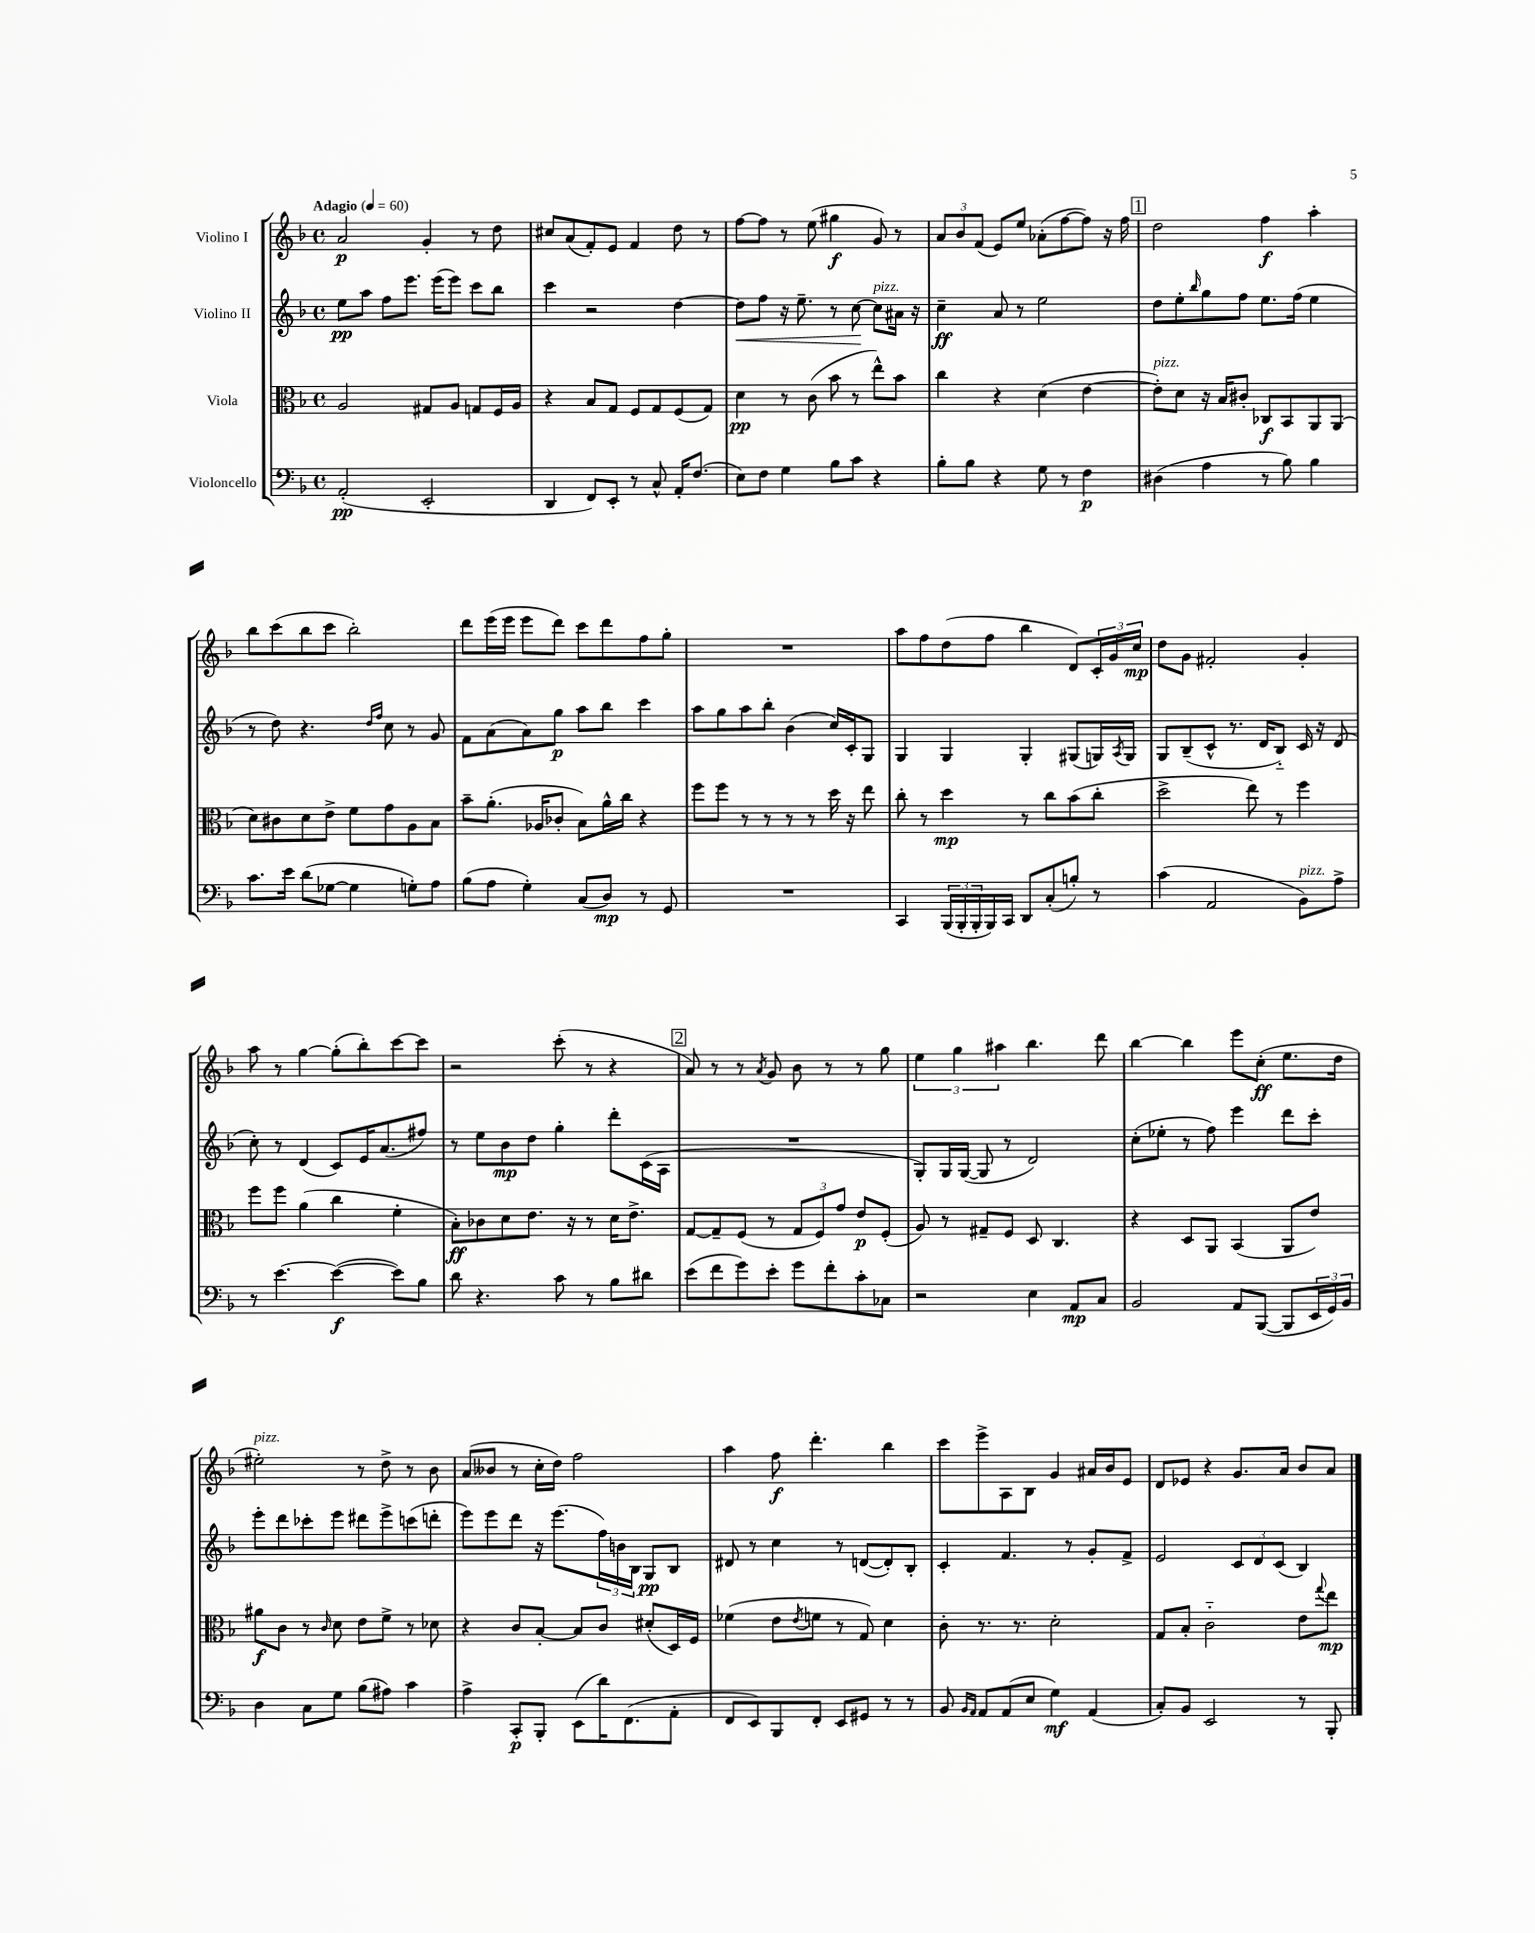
<<
\new StaffGroup <<
\new Staff = "s0" \with { instrumentName = "Violino I" } {
    \clef treble \key f \major \defaultTimeSignature \time 4/4 \tempo "Adagio" 4 = 60
    a'2\p g'4-. r8 d''8 |
    cis''8 a'8( f'8-.) e'8 f'4 d''8 r8 |
    f''8~ f''8 r8 e''8( gis''4\f g'8) r8 |
    \tuplet 3/2 { a'8 bes'8 f'8( } e'8) e''8 aes'8-.( f''8~ f''8) r16 f''16 |
    \mark \markup { \box "1" } d''2 f''4\f a''4-. |
    bes''8 c'''8( bes''8 c'''8 bes''2-.) |
    d'''8 e'''16( e'''16 e'''8 d'''8) c'''8 d'''8 f''8 g''8-. |
    R1 |
    a''8 f''8 d''8( f''8 bes''4 d'8) \tuplet 3/2 { c'16-. g'16 c''16\mp } |
    d''8 g'8 fis'2-. g'4-. |
    a''8 r8 g''4~ g''8-.( bes''8-.) c'''8~ c'''8 |
    r2 c'''8-.( r8 r4 |
    \mark \markup { \box "2" } a'8) r8 r8 \acciaccatura { a'8 } g'8 bes'8 r8 r8 g''8 |
    \tuplet 3/2 { e''4 g''4 ais''4 } bes''4. d'''8 |
    bes''4~ bes''4 e'''8 c''8-.\ff( e''8. d''16 |
    eis''2-.^\markup { \italic "pizz." }) r8 d''8-> r8 bes'8 |
    a'8( beses'8 r8 c''16-. d''16) f''2 |
    a''4 f''8\f d'''4.-. bes''4 |
    c'''8 e'''8-> a8 bes8 g'4 ais'16 bes'16 e'8 |
    d'8 ees'8 r4 g'8. a'16 bes'8 a'8 \bar "|." |
}
\new Staff = "s1" \with { instrumentName = "Violino II" } {
    \clef treble \key f \major \defaultTimeSignature \time 4/4
    e''8\pp a''8 f''8 e'''8. e'''16( e'''8) c'''8 bes''8 |
    c'''4 r2 d''4~ |
    d''8\< f''8 r16 e''8.-- r8 c''8~\! c''8^\markup { \italic "pizz." } ais'16 r16 |
    c''4--\ff a'8 r8 e''2 |
    \mark \markup { \box "1" } d''8 e''8-. \grace { bes''16 } g''8 f''8 e''8. f''16( e''4 |
    r8 d''8) r4. \grace { d''16 f''16 } c''8 r8 g'8 |
    f'8 a'8( a'8) g''8\p a''8 bes''8 c'''4 |
    a''8 g''8 a''8 bes''8-. bes'4( c''16) c'16-. g8 |
    g4 g4 g4-. gis8( g16) \acciaccatura { a8 } g16 |
    g8 bes8--( c'8-^ r8. d'16 bes8-_) c'16 r16 d'8( |
    c''8-.) r8 d'4( c'8) e'16 a'8.( fis''8) |
    r8 e''8 bes'8\mp d''8 g''4-. d'''8-. c'16( a16 |
    \mark \markup { \box "2" } R1 |
    g8-.) g16 g16~( g8 r8 d'2) |
    c''8-.( ees''8-. r8 f''8) e'''4 d'''8 c'''8-. |
    e'''8-. d'''8 ces'''8-. e'''8 dis'''8 e'''8-> c'''8( d'''8-. |
    e'''8) e'''8 d'''8 r16 e'''8.( \tuplet 3/2 { f''16) b'16 bes16 } g8\pp bes8 |
    dis'8 r8 c''4 r8 d'8~( d'8-.) bes8-. |
    c'4-. f'4. r8 g'8-. f'8-> |
    e'2 \tuplet 3/2 { c'8 d'8 c'8( } bes4) \bar "|." |
}
\new Staff = "s2" \with { instrumentName = "Viola" } {
    \clef alto \key f \major \defaultTimeSignature \time 4/4
    a2 gis8 a8 g8 f16 a16 |
    r4 bes8 g8 f8 g8 f8( g8) |
    d'4\pp r8 c'8( bes'8 r8 e''8-^) bes'8 |
    c''4 r4 d'4( e'4~ |
    \mark \markup { \box "1" } e'8-.^\markup { \italic "pizz." }) d'8 r16 bes16 cis'8-. ces8\f bes,8 a,8 a,8( |
    d'8) cis'8 d'8 e'8-> f'8 g'8 a8 bes8 |
    bes'8-- a'8.-.( aes16 ces'8-. bes8) a'16-^ c''16 r4 |
    f''8 f''8 r8 r8 r8 r8 d''16 r16 e''8 |
    c''8-. r8 d''4\mp r8 c''8 bes'8( c''8-. |
    d''2-> e''8) r8 f''4 |
    f''8 f''8 a'4( c''4 f'4-. |
    bes8-.\ff) ces'8 d'8 e'8. r16 r8 d'16 e'8.-> |
    \mark \markup { \box "2" } g8~ g8-- f8( r8 \tuplet 3/2 { g8 f8) g'8 } e'8\p f8-.( |
    a8) r8 gis8-- f8 d8 c4. |
    r4 d8 a,8 bes,4( a,8 e'8) |
    ais'8\f c'8 r8 \grace { c'16 } d'8 e'8 f'8-> r8 des'8 |
    r4 c'8 bes8~-. bes8 c'8 dis'8-.( d16) f16 |
    fes'4( e'8 \acciaccatura { e'8 } f'8 r8 g8) d'4 |
    c'8-. r8. r8. d'2-. |
    g8 bes8-. c'2-_ e'8 \appoggiatura { g''8 } e''8\mp \bar "|." |
}
\new Staff = "s3" \with { instrumentName = "Violoncello" } {
    \clef bass \key f \major \defaultTimeSignature \time 4/4
    a,2-.\pp( e,2-. |
    d,4 f,8) e,8-. r8 c8-^ a,16-. f8.( |
    e8) f8 g4 bes8 c'8 r4 |
    bes8-. bes8 r4 g8 r8 f4\p |
    \mark \markup { \box "1" } dis4( a4 r8 bes8) bes4 |
    c'8. e'16 d'8( ges8~ ges4 g8-.) a8 |
    bes8( a8 g4-.) c8( d8\mp) r8 g,8 |
    R1 |
    c,4 \tuplet 3/2 { bes,,16( bes,,16-. bes,,16-. } bes,,16) c,16 d,8 c8-.( b8-.) r8 |
    c'4( a,2 bes,8^\markup { \italic "pizz." }) a8-> |
    r8 e'4.~ e'4~\f( e'8) bes8 |
    d'8 r4. c'8 r8 bes8 dis'8 |
    \mark \markup { \box "2" } e'8( f'8 g'8) e'8-. g'8 f'8-. c'8-. ces8 |
    r2 e4 a,8\mp c8 |
    bes,2 a,8 bes,,8~( bes,,8 \tuplet 3/2 { e,16 g,16) bes,16 } |
    d4 c8 g8 bes8( ais8) c'4 |
    a4-> c,8-.\p bes,,8-. e,8( d'16) f,8.( a,8-. |
    f,8 e,8) bes,,8 f,8-. e,8 gis,8 r8 r8 |
    bes,8 \grace { bes,16 a,16 } a,8 a,8( e8 g4\mf) a,4( |
    c8-.) bes,8 e,2 r8 bes,,8-. \bar "|." |
}
>>
>>
\layout { \context { \Score \remove "Bar_number_engraver" } }
